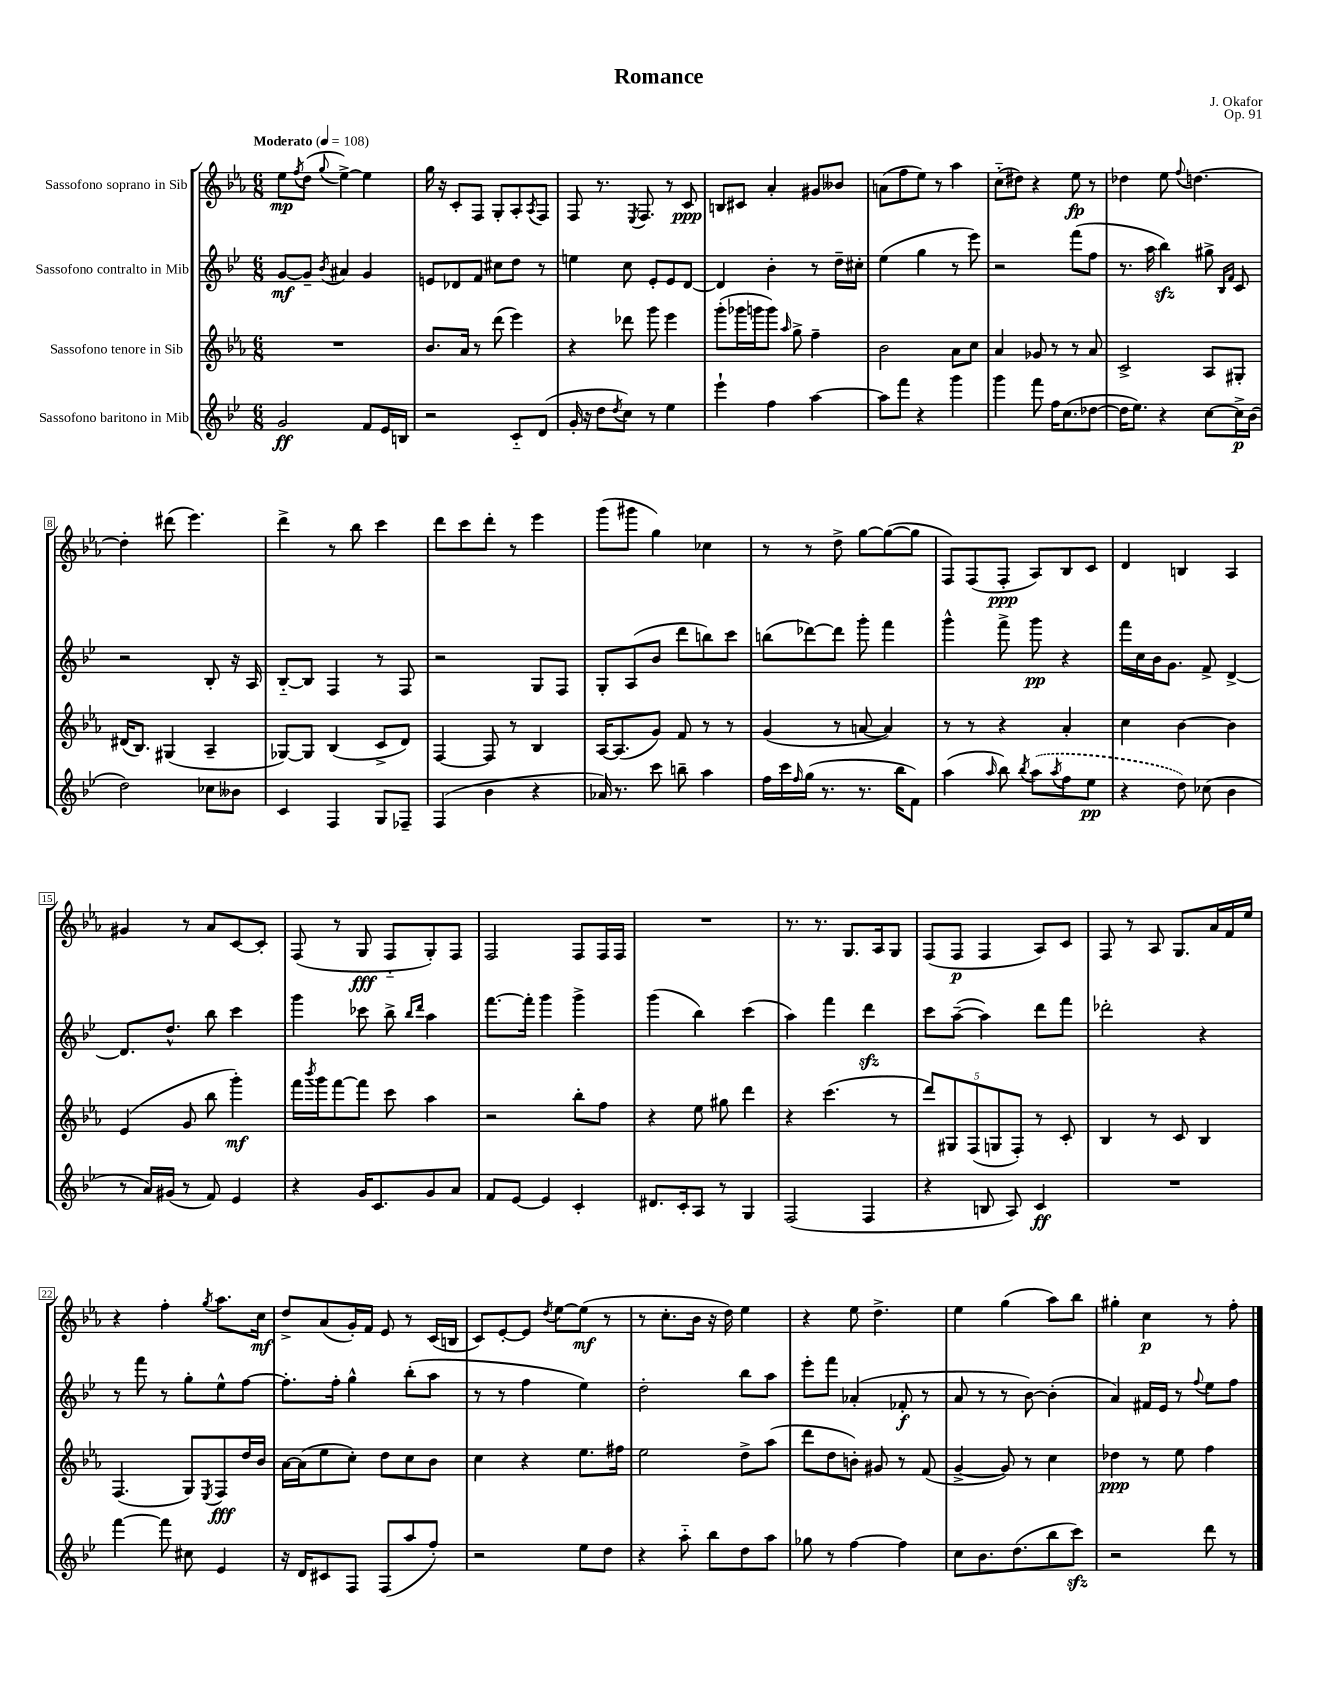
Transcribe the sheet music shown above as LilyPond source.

\header { title = "Romance" composer = "J. Okafor" opus = "Op. 91" }
<<
\new StaffGroup <<
\new Staff = "s0" \with { instrumentName = "Sassofono soprano in Sib" } {
    \clef treble \key ees \major \numericTimeSignature \time 6/8 \tempo "Moderato" 4 = 108
    ees''8\mp \acciaccatura { f''8 } d''8( \appoggiatura { g''8 } ees''4~->) ees''4 |
    g''16 r16 c'8-. f8 g8-. aes8-. \acciaccatura { aes8 } f8 |
    f8 r8. \acciaccatura { ees8 } f8. r8 c'8\ppp |
    b8 cis'8 aes'4-. gis'8 beses'8 |
    a'8( f''8 ees''8) r8 aes''4 |
    c''8-_( dis''8) r4 ees''8\fp r8 |
    des''4 ees''8 \appoggiatura { f''8 } d''4.~ |
    d''4-. dis'''8( ees'''4.) |
    d'''4-> r8 bes''8 c'''4 |
    d'''8 c'''8 d'''8-. r8 ees'''4 |
    g'''8( gis'''8 g''4) ces''4 |
    r8 r8 d''8-> g''8~ g''8~( g''8 |
    f8) f8( f8-.\ppp aes8) bes8 c'8 |
    d'4 b4 aes4 |
    gis'4 r8 aes'8 c'8~ c'8-. |
    f8( r8 g8\fff f8-_ g8-.) f8 |
    f2 f8 f16 f16 |
    R2. |
    r8. r8. g8. aes16 g8 |
    f8( f8\p f4 aes8) c'8 |
    f8 r8 aes8 g8. aes'16 f'16 ees''16 |
    r4 f''4-. \acciaccatura { g''8 } aes''8. c''16\mf |
    d''8-> aes'8( g'16-.) f'16 ees'8 r8 c'16( b16 |
    c'8) ees'8~-. ees'8 \acciaccatura { d''8 } ees''8~ ees''8\mf( r8 |
    r8 c''8.-. bes'16 r16 d''16) ees''4 |
    r4 ees''8 d''4.-> |
    ees''4 g''4( aes''8) bes''8 |
    gis''4-. c''4\p r8 f''8-. \bar "|." |
}
\new Staff = "s1" \with { instrumentName = "Sassofono contralto in Mib" } {
    \clef treble \key bes \major \numericTimeSignature \time 6/8
    g'8~\mf g'8-- \acciaccatura { bes'8 } ais'4 g'4 |
    e'8 des'8 f'8 cis''8 d''8 r8 |
    e''4 c''8 ees'8-. ees'8 d'8~ |
    d'4 bes'4-. r8 d''16-- cis''16-. |
    ees''4( g''4 r8 ees'''8) |
    r2 f'''8( f''8 |
    r8. a''16 bes''4\sfz) gis''8-> \grace { bes16 f'16 } c'8 |
    r2 bes8-. r16 a16 |
    bes8~-_ bes8 f4 r8 f8 |
    r2 g8 f8 |
    g8-. a8( bes'8 d'''8 b''8) c'''8 |
    b''8( des'''8~) des'''8 g'''8-. f'''4 |
    g'''4-^ f'''8-> g'''8\pp r4 |
    f'''16 c''16 bes'16 g'8. f'8-> d'4~-> |
    d'8. d''8.-^ bes''8 c'''4 |
    g'''4 ces'''8 bes''8-> \grace { bes''16 d'''16 } a''4 |
    f'''8.~ f'''16-. g'''4 g'''4-> |
    g'''4( bes''4) c'''4( |
    a''4) f'''4 d'''4\sfz |
    c'''8 a''8~--( a''4) d'''8 f'''8 |
    des'''2-. r4 |
    r8 f'''8 r8 g''8-. ees''8-^ f''8~ |
    f''8.-. f''16-. g''4-^ bes''8-.( a''8 |
    r8 r8 f''4 ees''4) |
    d''2-. bes''8 a''8 |
    ees'''8-. f'''8 aes'4-.( fes'8-.\f r8 |
    a'8 r8 r8 bes'8~) bes'4-.( |
    a'4) fis'16 ees'16 r8 \appoggiatura { f''8 } ees''8 f''8 \bar "|." |
}
\new Staff = "s2" \with { instrumentName = "Sassofono tenore in Sib" } {
    \clef treble \key ees \major \numericTimeSignature \time 6/8
    R2. |
    bes'8. aes'16 r8 d'''8( ees'''4) |
    r4 des'''8 g'''8 ees'''4 |
    g'''8-.( ges'''16 g'''16 g'''8) \grace { aes''16 } g''8-> f''4-- |
    bes'2 aes'8 c''8 |
    aes'4 ges'8 r8 r8 aes'8 |
    c'2-> aes8 gis8-. |
    dis'16( bes8.) gis4( aes4-- |
    ges8~) ges8 bes4( c'8-> d'8) |
    f4~ f8 r8 bes4 |
    aes16~ aes8.( g'8) f'8 r8 r8 |
    g'4( r8 a'8~ a'4) |
    r8 r8 r4 aes'4-. |
    c''4 bes'4~ bes'4 |
    ees'4( g'8 bes''8 g'''4-.\mf) |
    f'''16 \acciaccatura { bes'''8 } g'''16 f'''8~ f'''8 c'''8 aes''4 |
    r2 bes''8-. f''8 |
    r4 ees''8 gis''8 d'''4 |
    r4 c'''4.( r8 |
    \tuplet 5/4 { d'''8) gis8 f8( g8 f8-.) } r8 c'8-. |
    bes4 r8 c'8 bes4 |
    f4.( g8) \acciaccatura { ees8 } f8\fff d''16 bes'16 |
    aes'16~ aes'16( ees''8 c''8-.) d''8 c''8 bes'8 |
    c''4 r4 ees''8. fis''16 |
    ees''2 d''8-> aes''8( |
    d'''8 d''8 b'8-.) gis'8 r8 f'8( |
    g'4~-> g'8) r8 c''4 |
    des''4\ppp r8 ees''8 f''4 \bar "|." |
}
\new Staff = "s3" \with { instrumentName = "Sassofono baritono in Mib" } {
    \clef treble \key bes \major \numericTimeSignature \time 6/8
    g'2\ff f'8 ees'16 b16 |
    r2 c'8-_ d'8( |
    g'16-. r16 d''8 \acciaccatura { d''8 } c''8) r8 ees''4 |
    ees'''4-! f''4 a''4~ |
    a''8 f'''8 r4 g'''4 |
    g'''4 f'''8 f''16 c''8.( des''8~ |
    des''16 ees''8.) r4 c''8~ c''16->\p bes'16( |
    d''2) ces''8 beses'8 |
    c'4 f4 g8 fes8-- |
    f4( bes'4 r4 |
    aes'16) r8. c'''8 b''8-- a''4 |
    f''16 c'''16 \grace { f''16 } g''16( r8. r8. bes''16 f'8) |
    a''4( \grace { a''16 } bes''8) \acciaccatura { bes''8 } \once \slurDashed a''8( \acciaccatura { a''8 } f''8 ees''8\pp |
    r4 d''8) ces''8( bes'4 |
    r8 a'16) gis'16( r8 f'8) ees'4 |
    r4 g'16 c'8. g'8 a'8 |
    f'8 ees'8~ ees'4 c'4-. |
    dis'8. c'16-. a8 r8 g4 |
    f2( f4 |
    r4 b8 a8) c'4\ff |
    R2. |
    f'''4~ f'''8 cis''8 ees'4 |
    r16 d'16 cis'8 f8 f8( a''8 f''8-.) |
    r2 ees''8 d''8 |
    r4 a''8-_ bes''8 d''8 a''8 |
    ges''8 r8 f''4~ f''4 |
    c''8 bes'8. d''8.( bes''8 c'''8\sfz) |
    r2 d'''8 r8 \bar "|." |
}
>>
>>
\layout { \context { \Score \override BarNumber.stencil = #(make-stencil-boxer 0.1 0.3 ly:text-interface::print) } }
